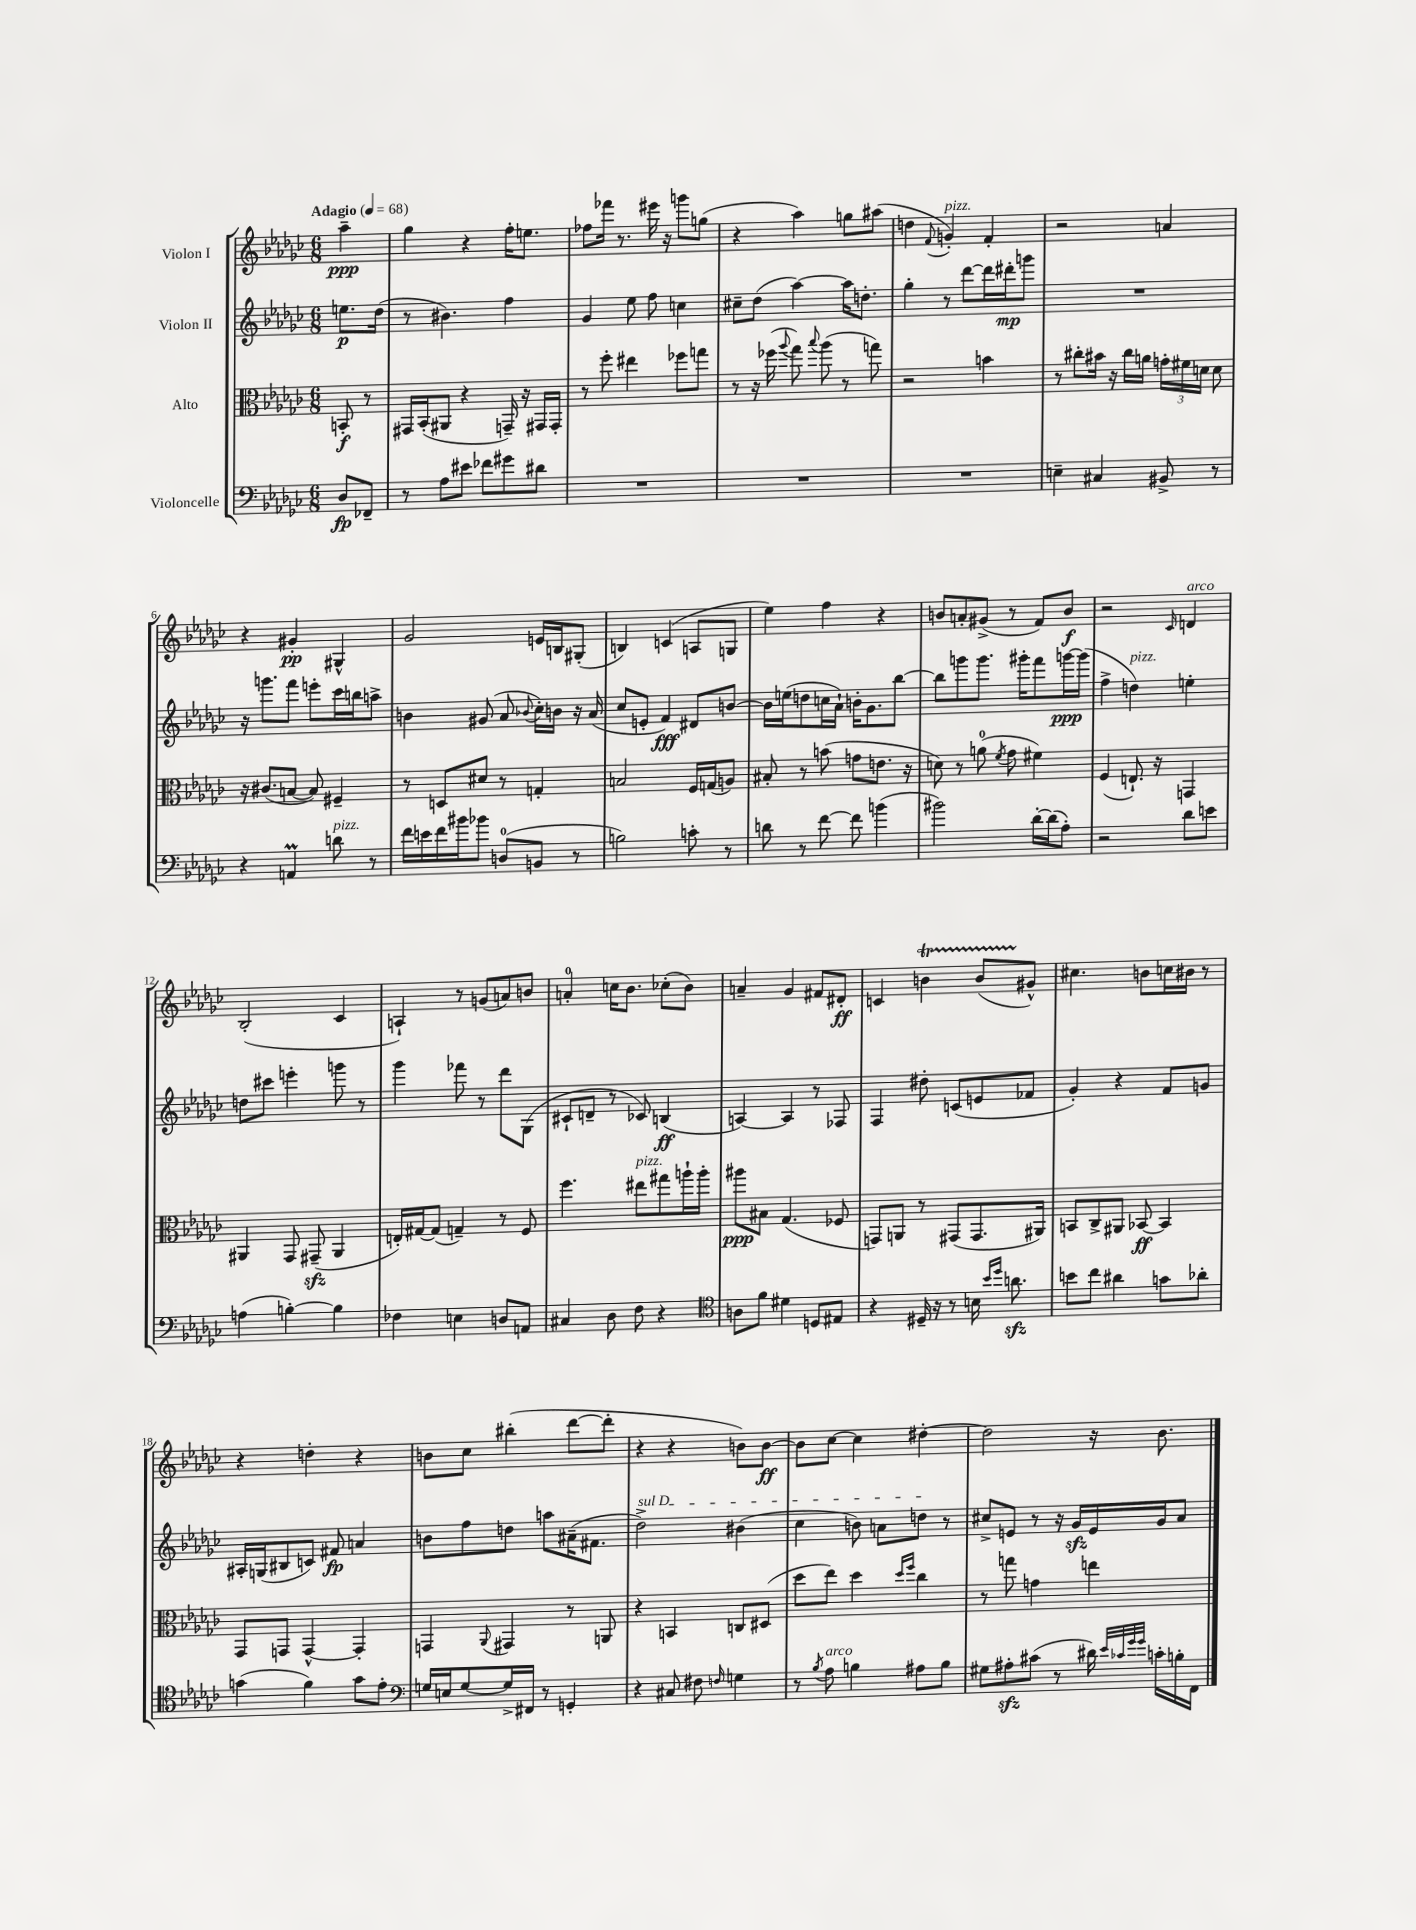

**kern	**kern	**kern	**kern
*staff4	*staff3	*staff2	*staff1
*clefF4	*clefC3	*clefG2	*clefG2
*k[b-e-a-d-g-c-]	*k[b-e-a-d-g-c-]	*k[b-e-a-d-g-c-]	*k[b-e-a-d-g-c-]
*M6/8	*M6/8	*M6/8	*M6/8
*MM68	*MM68	*MM68	*MM68
8D-	8BB'	8.ee	4aa-~
8FF-~	8r	.	.
.	.	(16dd-	.
=	=	=	=
8r	16GG#	8r	4gg-
.	(16BB-'	.	.
8A-	8AA#	4.b#)	.
8e#	4r	.	4r
8f-	.	.	.
8g#	16GG~)	4ff	16ff'
.	16r	.	8.ee
8d#	16GG#	.	.
.	16GG#'	.	.
=	=	=	=
2.r	8r	4g-	8ff-
.	8ff'	.	16fff-
.	.	.	8.r
.	4ee#	8ee-	.
.	.	8ff	16eee#
.	.	.	16r
.	8ff-	4cc	8ggg
.	8gg	.	(8gg
=	=	=	=
2.r	8r	8cc#~	4r
.	16r	(8dd-	.
.	(16ff-	.	.
.	8qqaa-	.	.
.	8gg-)	[4aa-)	4aa-)
.	8qqbb-	.	.
.	(8aa-	.	.
.	8r	16aa-]	8gg
.	.	8.dd'	.
.	8gg)	.	(8aa#
=	=	=	=
2.r	2r	4gg-'	4dd
.	.	.	8qqf
.	.	8r	4g')
.	.	[8ddd-	.
.	4b	16ddd-]	4f'
.	.	16ddd#'	.
.	.	8ggg	.
=	=	=	=
4E~	8r	2.r	2r
.	8cc#'	.	.
4C#	16b#	.	.
.	16r	.	.
.	16cc#	.	.
.	16a	.	.
8BB#^	24g'	.	4a
.	24f#	.	.
.	24d	.	.
8r	8d	.	.
=	=	=	=
4r	16r	16r	4r
.	(8.c#	8.ggg	.
4AA	[8B	8fff	4g#'
.	8B])	8eee'	.
8d	4F#~	16ccc-	4G#^^
.	.	16bb	.
8r	.	8aa^	.
=	=	=	=
16f	8r	4b	2g-
16e	.	.	.
16f	8D	.	.
16b#	.	.	.
8b-	8d#	(8g#	.
(8D	8r	8a-	.
.	.	8qqb-	.
8BB	4G'	16cc-')	16e
.	.	16b	16B
8r	.	16r	(8G#'
.	.	(16a-	.
=	=	=	=
2B)	2B	8cc-	4B)
.	.	8e'	.
.	.	4f)	(4c
8c'	16F	8d#	8A
.	(16G	.	.
8r	8A)	[8b	8G
=	=	=	=
8d	8B#'	16b]	4ee-)
.	.	(16ee	.
8r	8r	8dd	.
[8f	(8b	16cc	4ff
.	.	16a-`)	.
8f]	8g	16b'	.
.	.	8.g-	.
(4b	8.e	.	4r
.	.	[8bb-	.
.	16r	.	.
=	=	=	=
2b#)	8d)	8bb-]	8b
.	8r	8ggg	8a'
.	(8a	8.ggg	(8g#^
.	8qf	.	.
.	8g-	.	8r
.	.	16ggg#'	.
[16d-'	4f#)	8fff	8f)
(16d-]	.	.	.
8A-')	.	[16ggg	8b
.	.	(16ggg]	.
=	=	=	=
2r	(4F	4ff^	2r
.	8.E`)	4dd)	.
.	16r	.	.
.	.	.	16qqc-
8d-	4GG	4ee'	4d
8e	.	.	.
=	=	=	=
(4A	4AA#	8dd	(2B-'
.	.	8ccc#	.
[4B')	8GG-	4eee'	.
.	(8GG#~	.	.
4B]	4AA#	8ggg	4c-
.	.	8r	.
=	=	=	=
4F-	16E')	4ggg-	4A`)
.	[16G#	.	.
.	(8G#]	.	.
4E	4G~)	8fff-	8r
.	.	8r	(8g
8D	8r	8ddd-	8a)
8AA	8F	(8G-	8b
=	=	=	=
4C#	4.ff	8c#`	4a'
.	.	8d~	.
8D-	.	8r	16cc
.	.	.	8.b-
8F	8ee#	8c-)	.
4r	8gg#	(4B	(8cc-'
.	16aa`	.	8b-)
.	16aa'	.	.
=	=	=	=
*clefC4	*	*	*
8A	8aa#	[4A)	4a~
8f	8B#	.	.
4d#	(4.G-	4A]	4g-
8D	.	8r	8f#
8E#	8F-	8F-	8d#'
=	=	=	=
4r	8GG)	4F	4c
.	8AA	.	.
16D#~	8r	8dd#'	4b
16r	.	.	.
8r	(8GG#	(8c	.
16B	8.GG#	8e	(8b
16qqb-	.	.	.
16qqdd-	.	.	.
8.a	.	.	.
.	.	8f-	8g#^^)
.	16AA#)	.	.
=	=	=	=
8b	8BB	4g-')	4.cc#
8cc-	8C-^	.	.
4a#	8AA#	4r	.
.	[8BB-	.	8b
8g	4BB-]	8f	16cc
.	.	.	16b#
8a-'	.	8g	8r
=	=	=	=
(4g	8GG-	16A#'	4r
.	.	(16G	.
.	8GG	8B#	.
4f)	[4GG^^	8c)	4dd'
.	.	8f#	.
8g	4GG']	4a	4r
8e-'	.	.	.
=	=	=	=
*clefF4	*	*	*
16G	4GG	8b	8b
16E	.	.	.
[8G	.	8ff	8cc-
.	8qqAA-	.	.
16G^]	4GG#	8dd	(4bb#'
16FF#	.	.	.
8r	.	8aa	.
4GG'	8r	(16a#~	[8ddd-
.	.	8.f#	.
.	8AA	.	8ddd-']
=	=	=	=
4r	4r	2dd-^)	4r
8C#	4BB	.	4r
8F#	.	.	.
16qqF	.	.	.
4G	8C	(4b#	8b)
.	(8D#	.	[8b
=	=	=	=
8r	8dd-	4cc-	8b]
8qB-	.	.	.
8A-	8ee-)	.	[8cc-
4B	4dd-	8b)	4cc-]
.	.	8a	.
.	16qqdd-	.	.
.	16qqff	.	.
8A#	4cc-	8dd	[4dd#'
8B	.	8r	.
=	=	=	=
8G#	8r	8cc#^	2dd#]
8A#'	8gg	8e	.
(8c#	4g	8r	.
8r	.	16r	.
.	.	16g-	.
16d#)	4ee	16e	16r
32qqe-	.	.	.
32qqc-	.	.	.
32qqg-	.	.	.
32qqg-	.	.	.
16c'	.	16g-	8.b-
16B'	.	8a-	.
16FF	.	.	.
==	==	==	==
*-	*-	*-	*-
